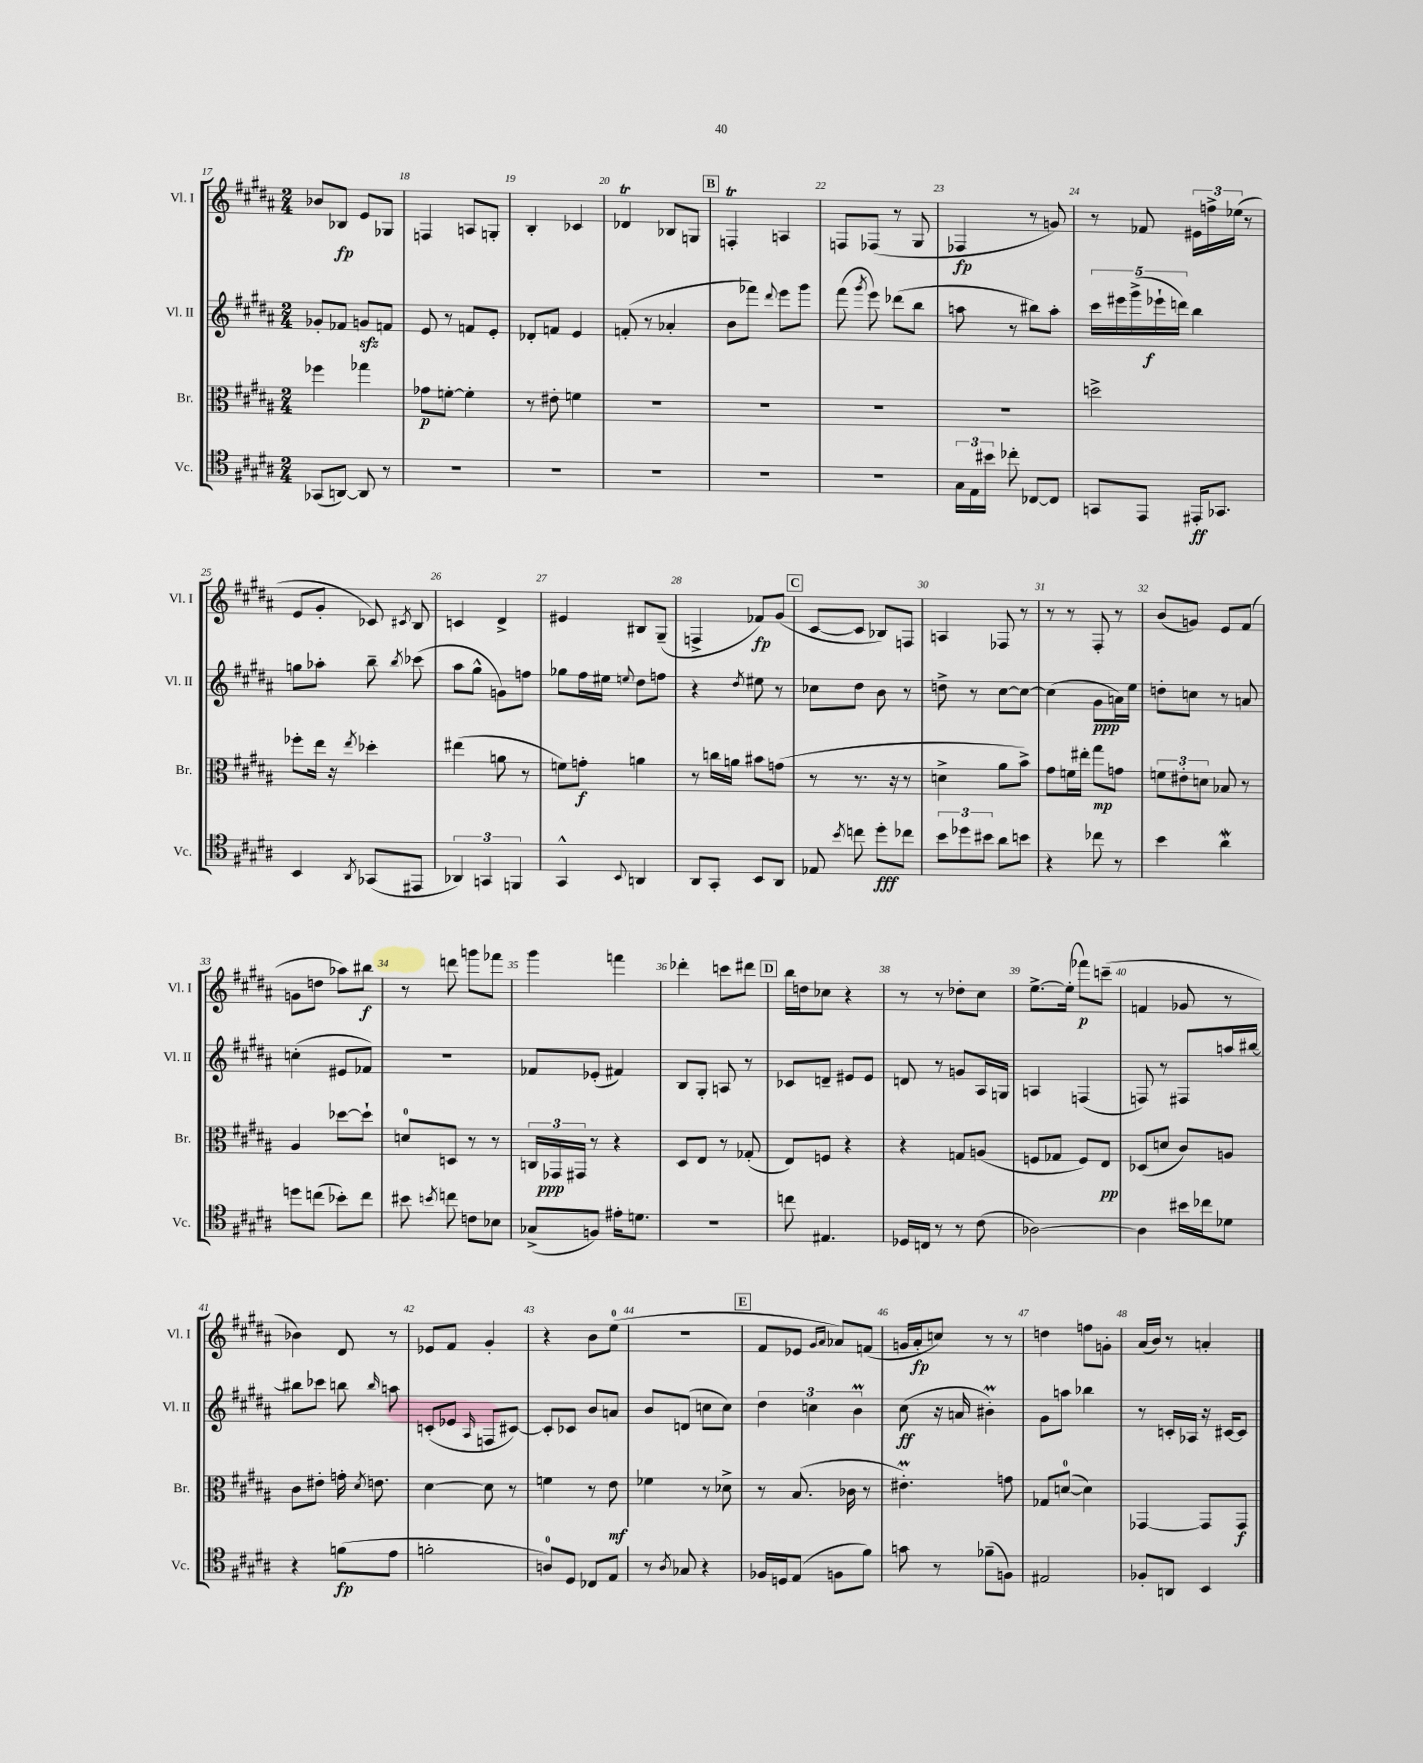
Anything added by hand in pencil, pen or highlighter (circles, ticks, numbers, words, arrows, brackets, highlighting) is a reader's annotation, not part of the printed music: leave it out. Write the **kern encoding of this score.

**kern	**kern	**kern	**kern
*staff4	*staff3	*staff2	*staff1
*clefC4	*clefC3	*clefG2	*clefG2
*k[f#c#g#d#a#]	*k[f#c#g#d#a#]	*k[f#c#g#d#a#]	*k[f#c#g#d#a#]
*M2/4	*M2/4	*M2/4	*M2/4
(8GG-	4ff-	8g-'	8b-
[8AA)	.	8f-	8B-
8AA]	4gg-	8g	8e
8r	.	8f	8G-
=	=	=	=
2r	8g-	8e	4F
.	[8f'	8r	.
.	4f']	8f	8A
.	.	8e'	8G'
=	=	=	=
2r	8r	8d-'	4B'
.	8e#'	8f	.
.	4f	4e	4c-
=	=	=	=
2r	2r	(8f'	4d-
.	.	8r	.
.	.	4a-'	8B-
.	.	.	8G
=	=	=	=
2r	2r	8b	4F'
.	.	8fff-)	.
.	.	8qqddd#	.
.	.	8eee	4A
.	.	8ggg#	.
=	=	=	=
2r	2r	(8fff#	8F
.	.	8qggg#	.
.	.	8eee)	(8F-
.	.	(8ddd-	8r
.	.	8bb	8G#
=	=	=	=
24G#	2r	8aa	4F-
24E	.	.	.
24b#	.	.	.
8cc-'	.	8r	.
[8C-	.	8bb#)	8r
8C-]	.	8aa'	8g)
=	=	=	=
8GG	2dd^	20ccc#	8r
.	.	20eee#	.
.	.	(20ggg#^	.
8EE	.	.	8f-
.	.	20eee-`	.
.	.	20ddd)	.
16EE#'	.	4bb	24e#
.	.	.	24ff^
8.GG-	.	.	.
.	.	.	(24ee-
.	.	.	8r
=	=	=	=
4BB	8ff-'	8gg	8e
.	16ee	8aa-'	8g#'
.	16r	.	.
8qAA#	8qee	.	.
(8GG-	4dd-'	8bb~	8c-)
.	.	8qbb	8qc#
8EE#	.	(8ccc-	8B
=	=	=	=
6AA-)	(4ee#	8aa#	4c
.	.	8gg#^^	.
6GG	.	.	.
.	8a	8g)	4d#^
6FF	.	.	.
.	8r	8ff	.
=	=	=	=
4GG#^^	8f)	8gg-	4e#
.	8g'	16ff#	.
.	.	16ee#	.
8qqBB	.	8qqee	.
4AA	4a	8dd#	8B#
.	.	8ff	(8G#~
=	=	=	=
8AA#	8r	4r	4F^
8GG#'	16cc	.	.
.	16a	.	.
.	.	8qdd#	.
8BB	8b#	8ee#	8f-)
8AA#	(8g	8r	(8g#
=	=	=	=
8E-	8r	8cc-	[8c#
8qb	.	.	.
8cc	8.r	8dd#	8c#]
8dd#'	.	8b	8B-)
.	16r	.	.
8cc-	8r	8r	8F
=	=	=	=
12b	4d^	8dd^	4A
12dd-	.	.	.
.	.	8r	.
12b#	.	.	.
8a#	8a#	[8cc#	8F-
8b	8b^)	8cc#_	8r
=	=	=	=
4r	8g#	(4cc#]	8r
.	16f	.	8r
.	16ee#'	.	.
8cc-	8gg#	8g#	8F#'
8r	8g	16a)	8r
.	.	16ee	.
=	=	=	=
4b	12f	8dd'	(8b
.	12e#'	.	.
.	.	8cc	8g)
.	12d	.	.
4a#	8B-	8r	8e
.	8r	8a	(8f#
=	=	=	=
8dd	4A#	(4cc'	8g
(8cc	.	.	8dd
8b-')	[8dd-	8e#	8aa-)
8cc	8dd-`]	8f-)	8bb#
=	=	=	=
8b#	8d	2r	8r
8qb	.	.	.
8cc	8D	.	8ddd
8c	8r	.	8ggg
8B-	8r	.	8fff-
=	=	=	=
(8G-^	24C	8f-	4ggg#
.	24GG-	.	.
.	24GG#	.	.
8F)	8r	(8e-'	.
16e#'	4r	4f#)	4fff
8.d	.	.	.
=	=	=	=
2r	8D#	8B	4ddd-'
.	8E	8G#'	.
.	8r	8A	8ccc
.	(8G-'	8r	8ddd#
=	=	=	=
8cc	8E)	8c-	16bb
.	.	.	16dd
4.E#	8F	8d~	8cc-
.	4r	8e#	4r
.	.	8e#	.
=	=	=	=
16D-	4r	8d	8r
16C	.	.	.
8r	.	8r	8r
8r	8G	8g	8dd-'
(8c#	(8A	16A#	8cc#
.	.	16G	.
=	=	=	=
[2A-)	8F	4A	[8.ee^
.	8G-	.	.
.	.	.	(16ee']
.	8F)	(4F	8fff-)
.	8E	.	(8ccc~
=	=	=	=
4A-]	(8D-	8F)	4f
.	8d	8r	.
16b#	8c#)	8F#	8g-
16cc-	.	.	.
8d-	8A	16aa	8r
.	.	[16bb#	.
=	=	=	=
4r	8c#	8bb#]	4b-)
.	8e#'	8ccc-	.
(8f	16g'	8bb	8d#
.	8qd#	.	.
.	8.e	.	.
.	.	16qqbb	.
8e	.	8aa	8r
=	=	=	=
2f'	[4d#	(8c'	8e-
.	.	8e-	8f#
.	.	16qqA#	.
.	8d#]	8F	4g#'
.	8r	[8c#)	.
=	=	=	=
8A)	4f	8c#']	4r
8D#	.	8c-	.
8C-	8r	8b	8b
8E	8e	8a	(8ee
=	=	=	=
8r	4f-	8b	2r
8qA#	.	.	.
8G-	.	(8d	.
4r	8r	8cc	.
.	8d-^	8cc)	.
=	=	=	=
16F-	8r	6dd#	8f#
16D	.	.	.
(8E	(8.B	.	8e-
.	.	6cc	.
.	.	.	16qqg#
.	.	.	16qqa#
8F	.	.	8a-)
.	16c-	.	.
.	.	6b	.
8f#)	8r	.	(8f
=	=	=	=
8g	4.e#')	(8cc#	16g
.	.	.	16a#'
8r	.	16r	8cc)
.	.	16a	.
(8f-~	.	4b#')	8r
8F)	8g	.	8r
=	=	=	=
2E#	8G-	8g#	4dd
.	([8d	8aa	.
.	4d])	4bb-	8ff
.	.	.	8g'
=	=	=	=
8F-'	[4GG-	8r	(16a#
.	.	.	16b)
8AA	.	16c'	8r
.	.	16A-	.
4BB	8GG-]	16r	4a'
.	.	[16c#	.
.	8GG-	8c#]	.
==	==	==	==
*-	*-	*-	*-
